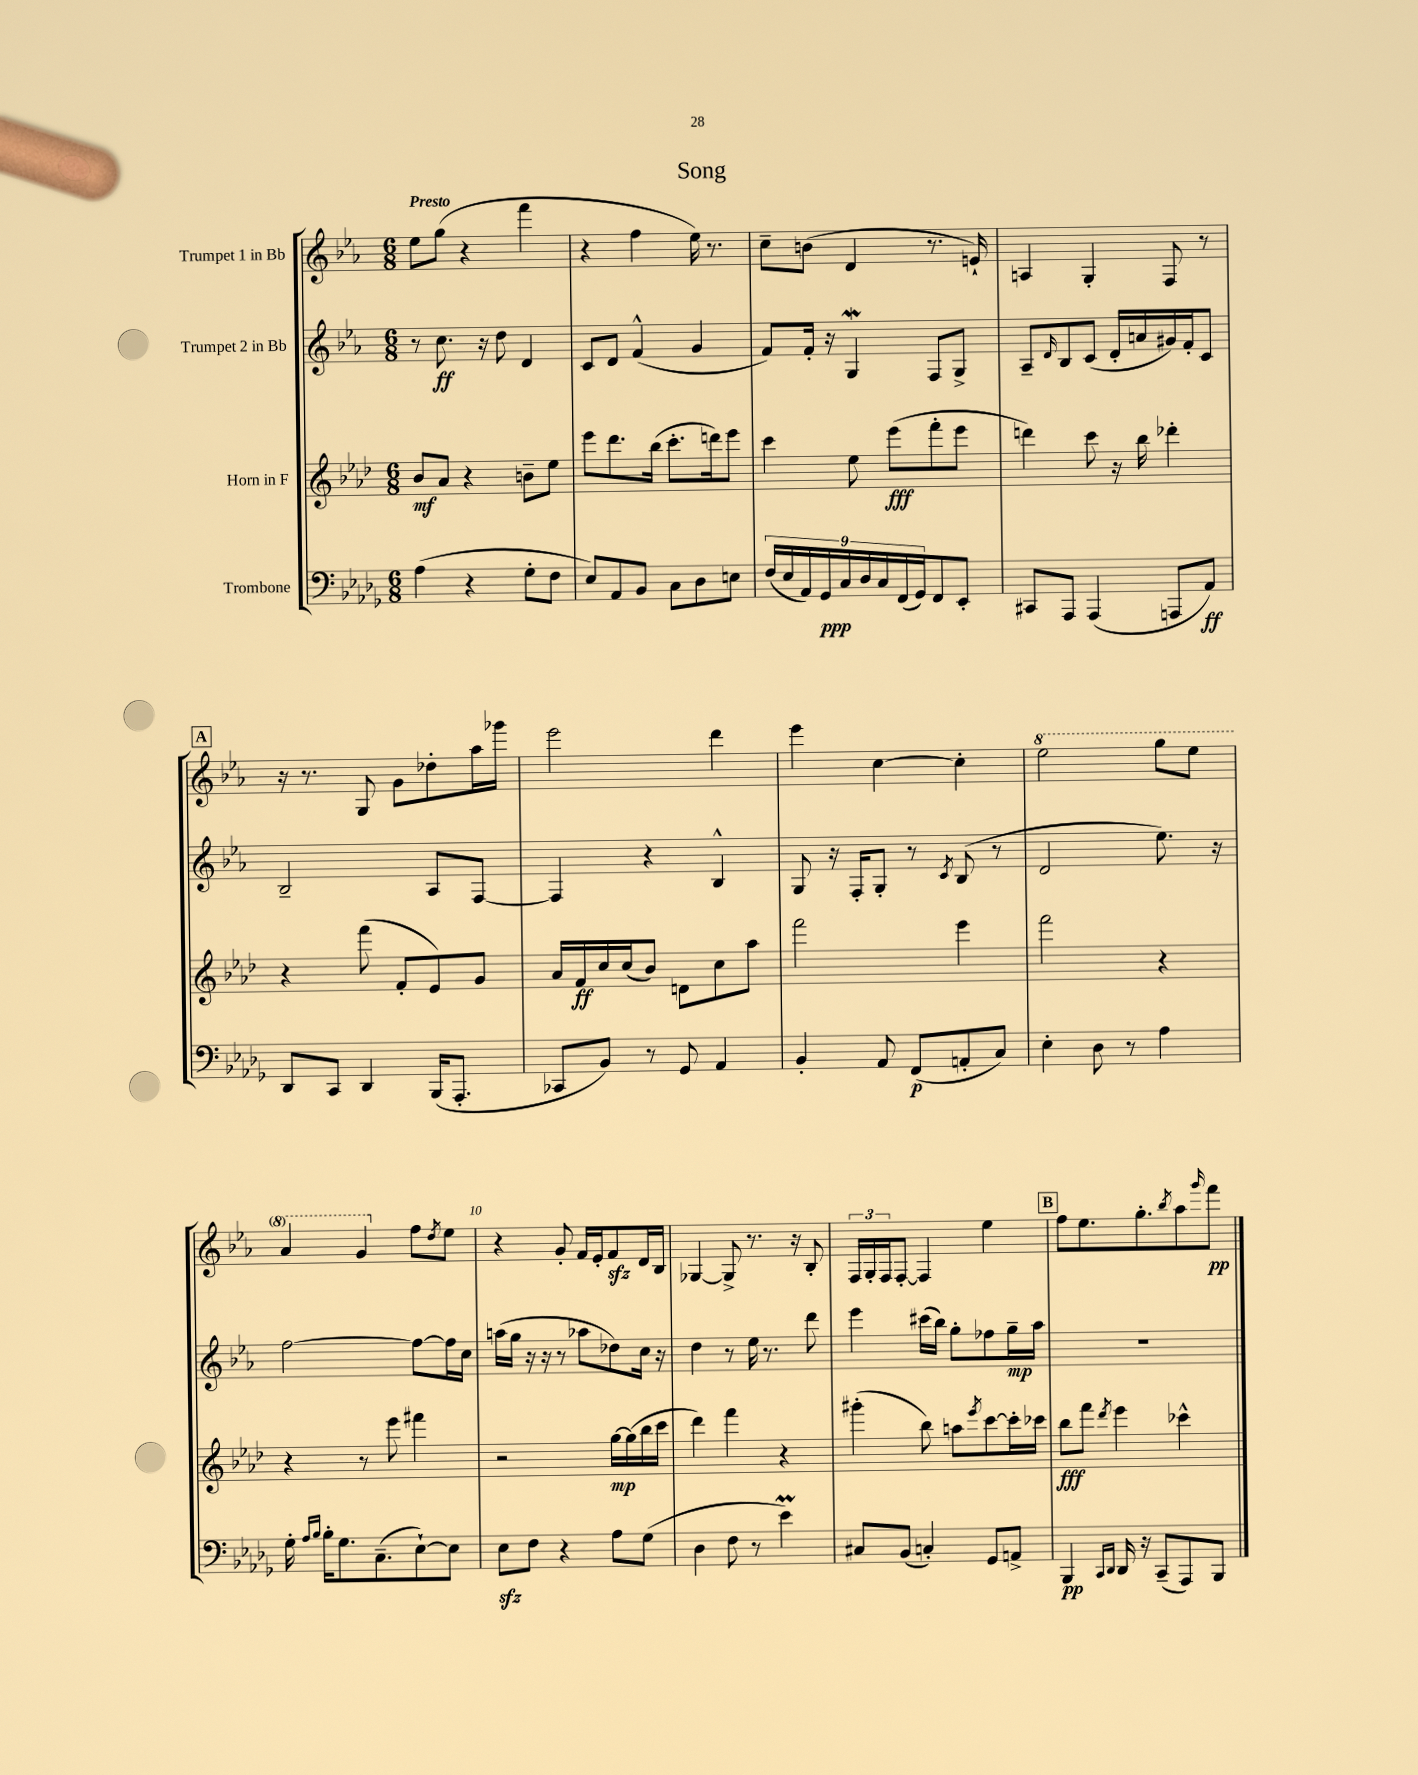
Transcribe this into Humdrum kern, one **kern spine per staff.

**kern	**kern	**kern	**kern
*staff4	*staff3	*staff2	*staff1
*clefF4	*clefG2	*clefG2	*clefG2
*k[b-e-a-d-g-]	*k[b-e-a-d-]	*k[b-e-a-]	*k[b-e-a-]
*M6/8	*M6/8	*M6/8	*M6/8
(4A-	8b-	8r	8ee-
.	8a-	8.cc	(8gg
4r	4r	.	4r
.	.	16r	.
.	.	8dd	.
8G-'	8b~	4d	4fff
8F	8ee-	.	.
=	=	=	=
8E-)	8eee-	8c	4r
8AA-	8.ddd-	8d	.
8BB-	.	(4f^^	4ff
.	(16bb-	.	.
8C	8.ccc'	.	.
8D-	.	4g	16ee-)
.	16ddd)	.	8.r
8E	8eee-	.	.
=	=	=	=
(18F	4ccc	8f)	8cc~
18E-	.	.	.
18AA-)	.	.	.
.	.	16f'	(8b
18GG-	.	.	.
.	.	16r	.
18C	.	.	.
.	8ee-	4G	4d
18D-	.	.	.
18C	.	.	.
.	(8eee-	.	.
(18FF	.	.	.
18GG-)	.	.	.
8FF	8fff'	8F	8.r
8EE-'	8eee-	8G^	.
.	.	.	16e`)
=	=	=	=
8CC#	4ddd)	8A-~	4A
.	.	16qqd	.
8AAA-	.	8B-	.
(4AAA-	8ccc	(8c	4G'
.	16r	16d'	.
.	16bb-	16a	.
8AAA	4ddd-'	16g#)	8F
.	.	16f'	.
8AA-)	.	8c	8r
=	=	=	=
8DD-	4r	2B-~	16r
.	.	.	8.r
8CC	.	.	.
4DD-	(8fff	.	8G
.	8f'	.	8g
(16BBB-	8e-)	8A-	8dd-'
8.AAA-'	.	.	.
.	8g	[8F	16aa-
.	.	.	16ggg-
=	=	=	=
8CC-	16a-	4F]	2eee-
.	16f	.	.
8BB-)	16cc	.	.
.	(16cc	.	.
8r	8b-)	4r	.
8GG-	8d	.	.
4AA-	8cc	4B-^^	4ddd
.	8aa-	.	.
=	=	=	=
4BB-'	2fff	8G	4eee-
.	.	16r	.
.	.	16F'	.
8AA-	.	8G'	[4cc
(8FF	.	8r	.
.	.	8qc	.
8AA'	4eee-	(8B-	4cc']
8C)	.	8r	.
=	=	=	=
4E-'	2fff	2d	2eee-
8D-	.	.	.
8r	.	.	.
4A-	4r	8.ee-)	8ggg
.	.	.	8eee-
.	.	16r	.
=	=	=	=
16G-'	4r	[2ff	4aa-
16qqA-	.	.	.
16qqB-	.	.	.
16B-'	.	.	.
8.G-	.	.	.
.	8r	.	4gg
(8.C~	.	.	.
.	8eee-	.	.
[8E-`)	4fff#	8ff_	8ff
.	.	.	8qdd
8E-]	.	16ff]	8ee-
.	.	16cc	.
=	=	=	=
8E-	2r	(16aa	4r
.	.	16gg	.
8F	.	16r	.
.	.	16r	.
4r	.	8r	8g'
.	.	8aa-	16f
.	.	.	16e-'
8A-	[16gg	8dd-)	8f
.	(16gg]	.	.
(8G-	16bb-	16cc	16d
.	16ccc	16r	16B-
=	=	=	=
4D-	4ddd-)	4dd	[4G-
8F	4fff	8r	8G-^]
8r	.	16ee-	8.r
.	.	8.r	.
4e-)	4r	.	.
.	.	.	16r
.	.	8ddd	8B-'
=	=	=	=
8C#	(4ggg#'	4eee-	24F
.	.	.	24G'
.	.	.	24F
(8BB-	.	.	[8F'
4C')	8bb-)	(16ccc#	4F]
.	.	16bb-)	.
.	8aa	8gg'	.
.	8qeee-	.	.
8GG-	[8ccc	8ff-	4ee-
8AA^	16ccc']	16gg~	.
.	16ccc-	16aa-	.
=	=	=	=
4BBB-	8bb-	2.r	8ff
.	8fff	.	8.ee-
16qqCC	.	.	.
16qqDD-	8qddd-	.	.
16DD-	4eee-	.	.
16r	.	.	8.gg'
(8CC~	.	.	.
.	.	.	8qbb-
8AAA-)	4ccc-^^	.	8aa-
.	.	.	16qqggg
8BBB-	.	.	8fff
==	==	==	==
*-	*-	*-	*-
